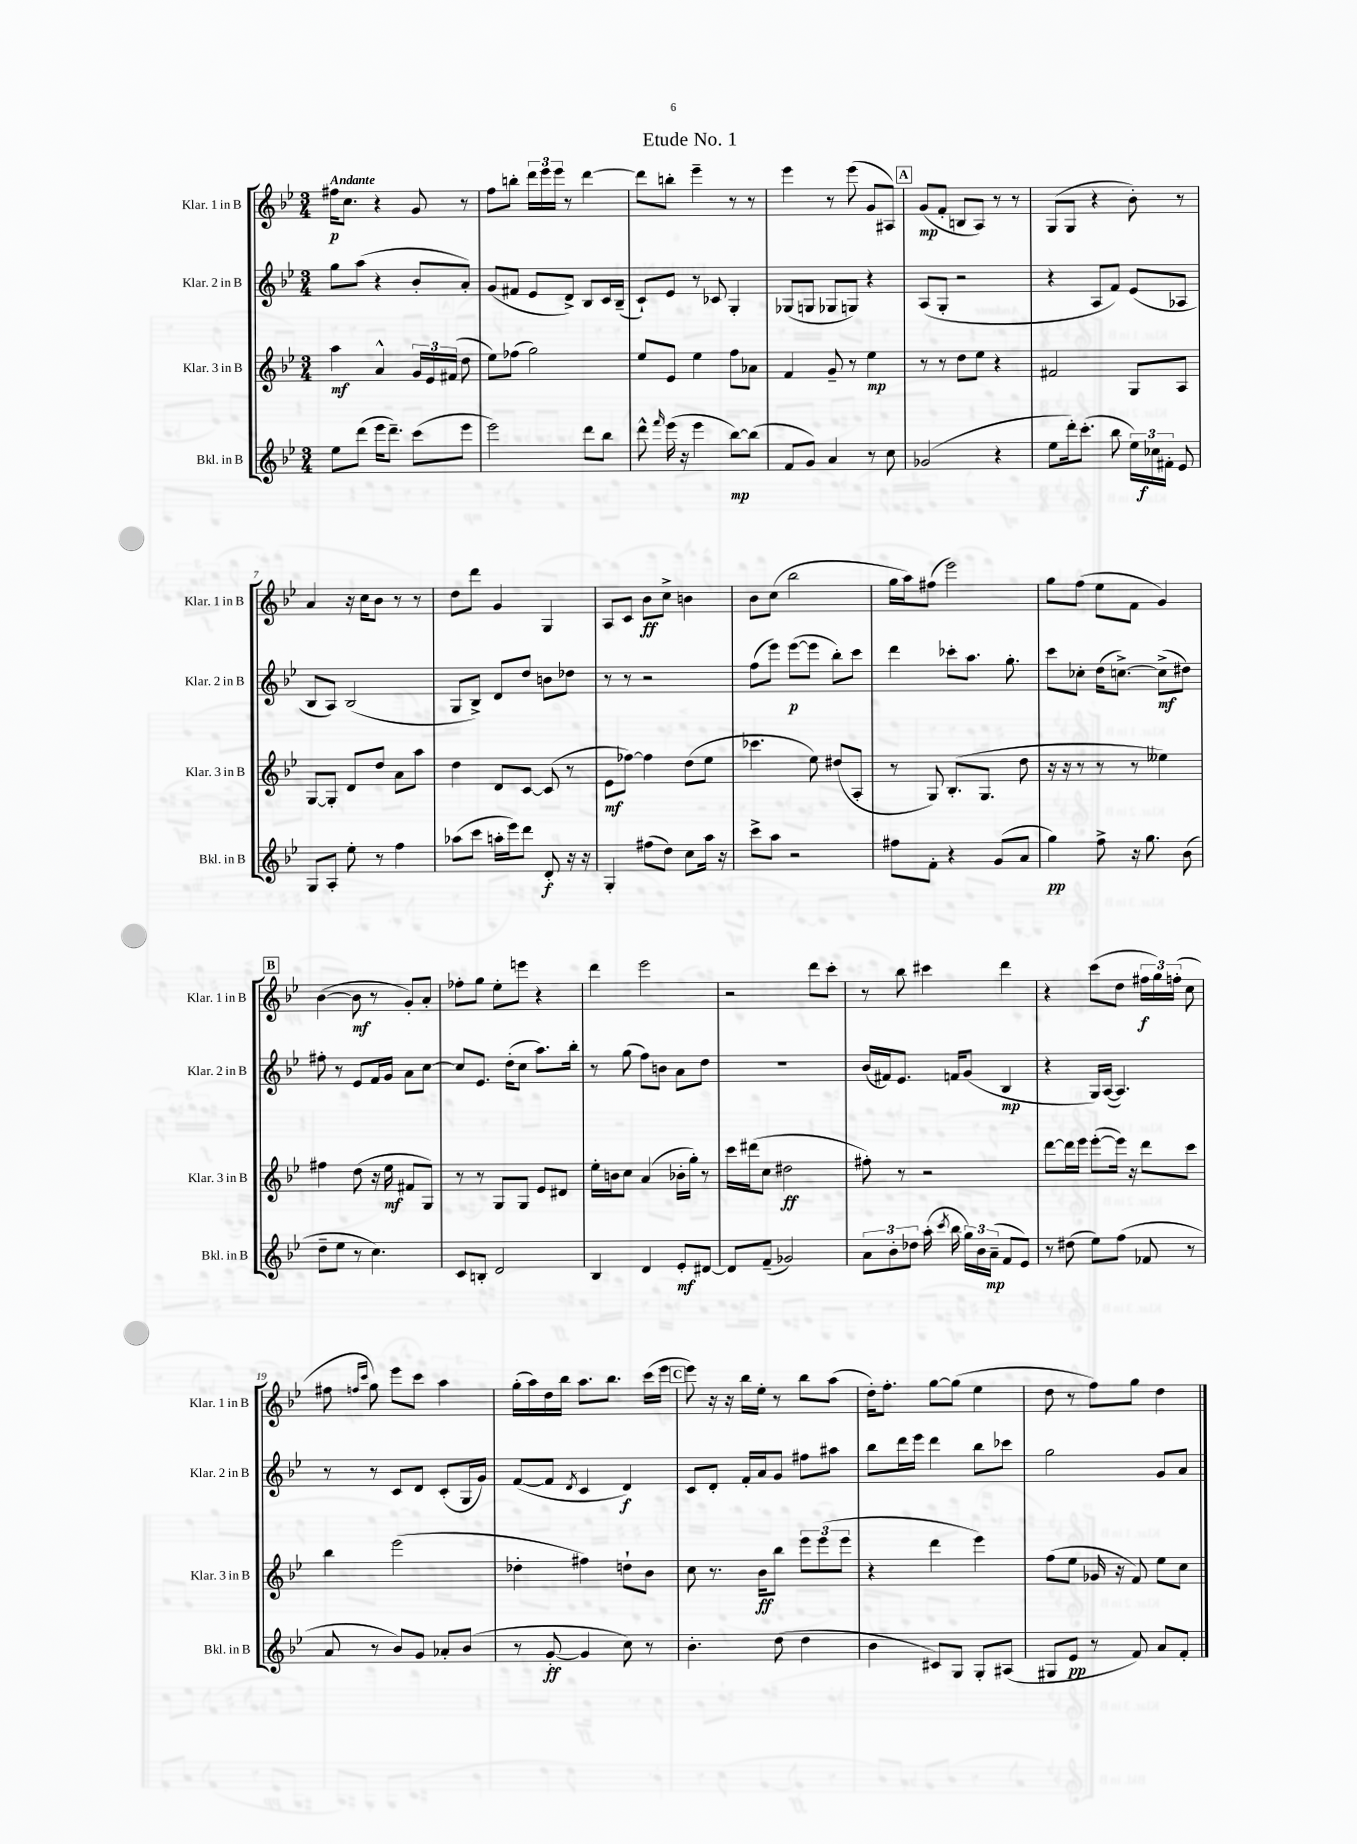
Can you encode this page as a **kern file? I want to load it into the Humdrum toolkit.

**kern	**dynam	**kern	**dynam	**kern	**dynam	**kern	**dynam
*part4	*part4	*part3	*part3	*part2	*part2	*part1	*part1
*staff4	*staff4	*staff3	*staff3	*staff2	*staff2	*staff1	*staff1
*I"Bkl. in B	*	*I"Klar. 3 in B	*	*I"Klar. 2 in B	*	*I"Klar. 1 in B	*
*I'Bkl. in B	*	*I'Klar. 3 in B	*	*I'Klar. 2 in B	*	*I'Klar. 1 in B	*
*clefG2	*	*clefG2	*	*clefG2	*	*clefG2	*
*k[b-e-]	*	*k[b-e-]	*	*k[b-e-]	*	*k[b-e-]	*
*M3/4	*	*M3/4	*	*M3/4	*	*M3/4	*
=1	=1	=1	=1	=1	=1	=1	=1
!	!	!	!	!	!	!LO:TX:a:B:t=Andante	!
8ee-\L	.	4aa\	mf	8gg\L	.	16ff#X\KL	p
.	.	.	.	.	.	8.cc\J	.
(8ddd\J	.	.	.	(8aa\J	.	.	.
16eee-\KL	.	4a^^/	.	4r	.	4r	.
8.ddd~\J)	.	.	.	.	.	.	.
(8ccc\L	.	24g/LL	.	8b-'/L	.	8g/	.
.	.	24e-/	.	.	.	.	.
.	.	(24f#X/JJ	.	.	.	.	.
8eee-\J	.	8dd\	.	8a'/J)	.	8r	.
=2	=2	=2	=2	=2	=2	=2	=2
2eee-\)	.	8ee-\L)	.	(8g/L	.	8ff\L	.
.	.	(8ff-X\J	.	8f#X/J	.	8bbn'\J	.
.	.	2gg\)	.	8e-/L	.	24ddd\LL	.
.	.	.	.	.	.	24eee-\	.
.	.	.	.	.	.	24eee-\JJ	.
.	.	.	.	8d^/J)	.	8r	.
8ddd\L	.	.	.	8B-/L	.	[4ddd\	.
8bb-\J	.	.	.	16c/L	.	.	.
.	.	.	.	(16B-~/JJ	.	.	.
=3	=3	=3	=3	=3	=3	=3	=3
8ddd^^\	.	8ee-/L	.	8c`/L)	.	8ddd\L]	.
16qqfff/	.	.	.	.	.	.	.
(16eee-\	.	8e-/J	.	8e-/J	.	8bbn'\J	.
16r	.	.	.	.	.	.	.
4eee-\	.	4ee-\	.	8r	.	4eee-~\	.
.	.	.	.	8c-X/	.	.	.
[8bb-\L)	mp	8ff\L	.	4G'/	.	8r	.
(8bb-\J]	.	8a-X\J	.	.	.	8r	.
=4	=4	=4	=4	=4	=4	=4	=4
8f/L	.	4f/	.	(8G-X/L	.	4eee-\	.
8g/J)	.	.	.	8Gn/J	.	.	.
4a/	.	8g~/	.	8G-X/L	.	8r	.
.	.	8r	.	8Gn/J)	.	(8eee-\	.
8r	.	4ee-\	mp	4r	.	8g/L	.
8cc\	.	.	.	.	.	8A#X/J)	.
!!LO:REH:place=s1:t=A
=5	=5	=5	=5	=5	=5	=5	=5
(2g-X/	.	8r	.	(8A/L	.	(8g/L	mp
.	.	8r	.	8G'/J	.	8f'/J	.
.	.	8dd\L	.	2r	.	8Bn/L	.
.	.	8ee-\J	.	.	.	8A/J)	.
4r	.	4r	.	.	.	8r	.
.	.	.	.	.	.	8r	.
=6	=6	=6	=6	=6	=6	=6	=6
8ee-\L	.	2f#X/	.	4r	.	(8G/L	.
16ddd'\k)	.	.	.	.	.	8G/J	.
(8.ccc'\J	.	.	.	.	.	.	.
.	.	.	.	8A/L	.	4r	.
8bb-\	.	.	.	8f/J)	.	.	.
24ee-\LL)	.	8G/L	.	(8e-/L	.	8b-'\)	.
24cc-X\	f	.	.	.	.	.	.
24f#X'\JJ	.	.	.	.	.	.	.
8e-/	.	8A/J	.	8A-X/J	.	8r	.
!!LO:LB:g=z
=7	=7	=7	=7	=7	=7	=7	=7
8G/L	.	[8G/L	.	8B-/L	.	4a/	.
8A'/J	.	8G'/J]	.	8A/J)	.	.	.
8ee-'\	.	8d/L	.	(2B-/	.	16r	.
.	.	.	.	.	.	16cc\KL	.
8r	.	8dd/J	.	.	.	8b-\J	.
4ff\	.	8a\L	.	.	.	8r	.
.	.	8aa\J	.	.	.	8r	.
=8	=8	=8	=8	=8	=8	=8	=8
(8aa-X\L	.	4dd\	.	8G/L	.	8dd\L	.
8ccc\J	.	.	.	8B-^/J)	.	8ddd\J	.
16aan'\LL	.	8d/L	.	8d/L	.	4g/	.
16eee-\J)	.	.	.	.	.	.	.
8ddd\J	.	[8c/J	.	8dd/J	.	.	.
8d'/	f	(8c/]	.	8bn\L	.	4G/	.
16r	.	8r	.	8dd-X\J	.	.	.
16r	.	.	.	.	.	.	.
=9	=9	=9	=9	=9	=9	=9	=9
4G'/	.	8e-\L	mf	8r	.	8A/L	.
.	.	[8ff-X\J)	.	8r	.	8c/J	.
(8ff#X\L	.	4ff-\]	.	2r	.	8b-\L	ff
8dd\J)	.	.	.	.	.	8cc^\J	.
8cc\L	.	(8dd\L	.	.	.	4bn\	.
16aa\Jk	.	8ee-\J	.	.	.	.	.
16r	.	.	.	.	.	.	.
=10	=10	=10	=10	=10	=10	=10	=10
8ccc^\L	.	4.ccc-X\	.	(8ff\L	.	8b-\L	.
8aa\J	.	.	.	8eee-\J)	.	(8cc\J	.
2r	.	.	.	([8eee-\L	p	2bb-\	.
.	.	8ee-\)	.	8eee-\J]	.	.	.
.	.	(8dd#X/L	.	8bb-'\L)	.	.	.
.	.	8A'/J	.	8ccc\J	.	.	.
=11	=11	=11	=11	=11	=11	=11	=11
8ff#X\L	.	8r	.	4ddd\	.	16gg\LL	.
.	.	.	.	.	.	16aa\J)	.
8f'\J	.	8G/)	.	.	.	(8ff#X\J	.
4r	.	(8.B-'/L	.	8ccc-X'\L	.	2eee-\)	.
.	.	.	.	8.aa\J	.	.	.
.	.	8.G/J	.	.	.	.	.
(8g/L	.	.	.	.	.	.	.
.	.	.	.	8.gg'\	.	.	.
8a/J	.	8dd\	.	.	.	.	.
=12	=12	=12	=12	=12	=12	=12	=12
4gg\)	pp	16r	.	8ccc\L	.	8gg\L	.
.	.	16r	.	.	.	.	.
.	.	8r	.	8cc-X'\J	.	(8ff\J	.
8ff^\	.	8r	.	(16dd\KL	.	8ee-\L	.
.	.	.	.	[8.ccn^\J)	.	.	.
16r	.	8r	.	.	.	8f\J	.
8.gg\	.	.	.	.	.	.	.
.	.	4ee--X\)	.	(8cc^\L]	mf	4g/)	.
(8b-\	.	.	.	8dd#X\J)	.	.	.
!!LO:LB:g=z
!!LO:REH:place=s1:t=B
=13	=13	=13	=13	=13	=13	=13	=13
8dd~\L	.	4ff#X\	.	8ff#X'\	.	([4b-\	.
8ee-\J	.	.	.	8r	.	.	.
8r	.	(8dd\	.	8e-/L	.	8b-\]	mf
4.cc\)	.	16r	.	16f/L	.	8r	.
.	.	16ee-\	mf	16g/JJ	.	.	.
.	.	8f#X/L	.	8a\L	.	8g'/L)	.
.	.	8G/J)	.	[8cc\J	.	8a'/J	.
=14	=14	=14	=14	=14	=14	=14	=14
8c/L	.	8r	.	8cc/L]	.	8ff-X'\L	.
8Bn'/J	.	8r	.	8.e-/J	.	8gg\J	.
2d/	.	8G/L	.	.	.	8ee-'\L	.
.	.	.	.	(16dd'\KL	.	.	.
.	.	8G/J	.	8cc\J	.	8eeen\J	.
.	.	8e-/L	.	8.aa\L)	.	4r	.
.	.	8d#X/J	.	.	.	.	.
.	.	.	.	16bb-'\Jk	.	.	.
=15	=15	=15	=15	=15	=15	=15	=15
4B-/	.	16ee-'\LL	.	8r	.	4ddd\	.
.	.	16bn\J	.	.	.	.	.
.	.	8cc\J	.	(8gg\	.	.	.
4d/	.	(4a/	.	8ff\L)	.	2eee-\	.
.	.	.	.	8bn\J	.	.	.
8e-'/L	mf	16b-X'\LL	.	8a\L	.	.	.
.	.	16gg'\JJ)	.	.	.	.	.
[8d#X/J	.	8r	.	8dd\J	.	.	.
=16	=16	=16	=16	=16	=16	=16	=16
8d#/L]	.	16ccc\LL	.	2.r	.	2r	.
.	.	(16ddd#X\J	.	.	.	.	.
(8f~/J	.	8cc\J	.	.	.	.	.
2g-X/)	.	2dd#X\	ff	.	.	.	.
.	.	.	.	.	.	8ddd\L	.
.	.	.	.	.	.	8ccc'\J	.
=17	=17	=17	=17	=17	=17	=17	=17
12a\L	.	8ff#X'\)	.	(16b-/LL	.	8r	.
.	.	.	.	16f#X/J)	.	.	.
12b-'\	.	.	.	.	.	.	.
.	.	8r	.	8.e-/J	.	8bb-\	.
12dd-X\J	.	.	.	.	.	.	.
(16aa'\	.	2r	.	.	.	4ccc#X\	.
8qccc/	.	.	.	.	.	.	.
16bb-\	.	.	.	16fn/KL	.	.	.
24gg\LL)	.	.	.	(8g/J	.	.	.
24b-\	.	.	.	.	.	.	.
(24a~\JJ	mp	.	.	.	.	.	.
8f/L	.	.	.	4B-/	mp	4ddd\	.
8e-/J)	.	.	.	.	.	.	.
=18	=18	=18	=18	=18	=18	=18	=18
8r	.	[8ddd\L	.	4r	.	4r	.
(8dd#X\	.	16ddd\L]	.	.	.	.	.
.	.	16eee-\JJ	.	.	.	.	.
8ee-\L)	.	([8eee-'\L	.	16G/LL)	.	(8ccc\L	.
.	.	.	.	([16A/JJ	.	.	.
(8ff\J	.	16eee-\Jk])	.	4.A/])	.	8dd\J	.
.	.	16r	.	.	.	.	.
8f-X/	.	8ddd\L	.	.	.	24ff#X\LL	f
.	.	.	.	.	.	24gg\)	.
.	.	.	.	.	.	(24ffn'\JJ	.
8r	.	8ccc\J	.	.	.	8cc\	.
!!LO:LB:g=z
=19	=19	=19	=19	=19	=19	=19	=19
8a/	.	4bb-\	.	8r	.	8ff#X\	.
.	.	.	.	.	.	16qqffn/LL	.
.	.	.	.	.	.	16qqccc/JJ	.
8r	.	.	.	8r	.	8gg\)	.
8b-/L)	.	(2eee-\	.	8c/L	.	8eee-\L	.
8g/J	.	.	.	8d/J	.	8ccc\J	.
8a-X'/L	.	.	.	(8c'/L	.	4aa\	.
(8b-/J	.	.	.	16G/L	.	.	.
.	.	.	.	16g/JJ)	.	.	.
=20	=20	=20	=20	=20	=20	=20	=20
8r	.	4dd-X'\	.	([8f/L	.	(16gg'\LL	.
.	.	.	.	.	.	16aa\)	.
[8g'/	ff	.	.	8f/J]	.	16dd\	.
.	.	.	.	.	.	16bb-\JJ	.
.	.	.	.	8qd/	.	.	.
4g/]	.	4ff#X\)	.	4c/	.	8.aa\L	.
.	.	.	.	.	.	8.bb-\J	.
8cc\)	.	8ddn`\L	.	4d/)	f	.	.
8r	.	8b-\J	.	.	.	(16ccc\LL	.
.	.	.	.	.	.	16eee-\JJ	.
!!LO:REH:place=s1:t=C
=21	=21	=21	=21	=21	=21	=21	=21
4.b-'\	.	8cc\	.	8c/L	.	8eee-\)	.
.	.	8.r	.	8d'/J	.	16r	.
.	.	.	.	.	.	16r	.
.	.	.	.	16f'/LL	.	16bb-\LL	.
.	.	16b-\KL	ff	16a/J	.	16ee-'\JJ	.
(8dd\	.	8bb-\J	.	8g/J	.	8r	.
4dd\	.	12eee-\L	.	8ff#X\L	.	8bb-\L	.
.	.	(12eee-\	.	.	.	.	.
.	.	.	.	8aa#X\J	.	(8aa\J	.
.	.	12eee-\J	.	.	.	.	.
=22	=22	=22	=22	=22	=22	=22	=22
4b-\	.	4r	.	8bb-\L	.	16dd'\KL)	.
.	.	.	.	.	.	8.ff'\J	.
.	.	.	.	16ddd\L	.	.	.
.	.	.	.	16eee-\JJ	.	.	.
8c#X/L)	.	4ddd\	.	4ddd\	.	[8gg\L	.
8G/J	.	.	.	.	.	(8gg\J]	.
8G'/L	.	4eee-\)	.	8bb-\L	.	4ee-\	.
(8A#X/J	.	.	.	8ccc-X\J	.	.	.
=23	=23	=23	=23	=23	=23	=23	=23
8G#X/L	.	(8ff\L	.	2gg\	.	8dd\	.
8e-/J	pp	8ee-\J	.	.	.	8r	.
8r	.	16g-X/	.	.	.	8ff\L)	.
.	.	16r	.	.	.	.	.
8f/)	.	8f/)	.	.	.	8gg\J	.
8a/L	.	8ee-\L	.	8g/L	.	4dd\	.
8f'/J	.	8cc\J	.	8a/J	.	.	.
==	==	==	==	==	==	==	==
*-	*-	*-	*-	*-	*-	*-	*-
